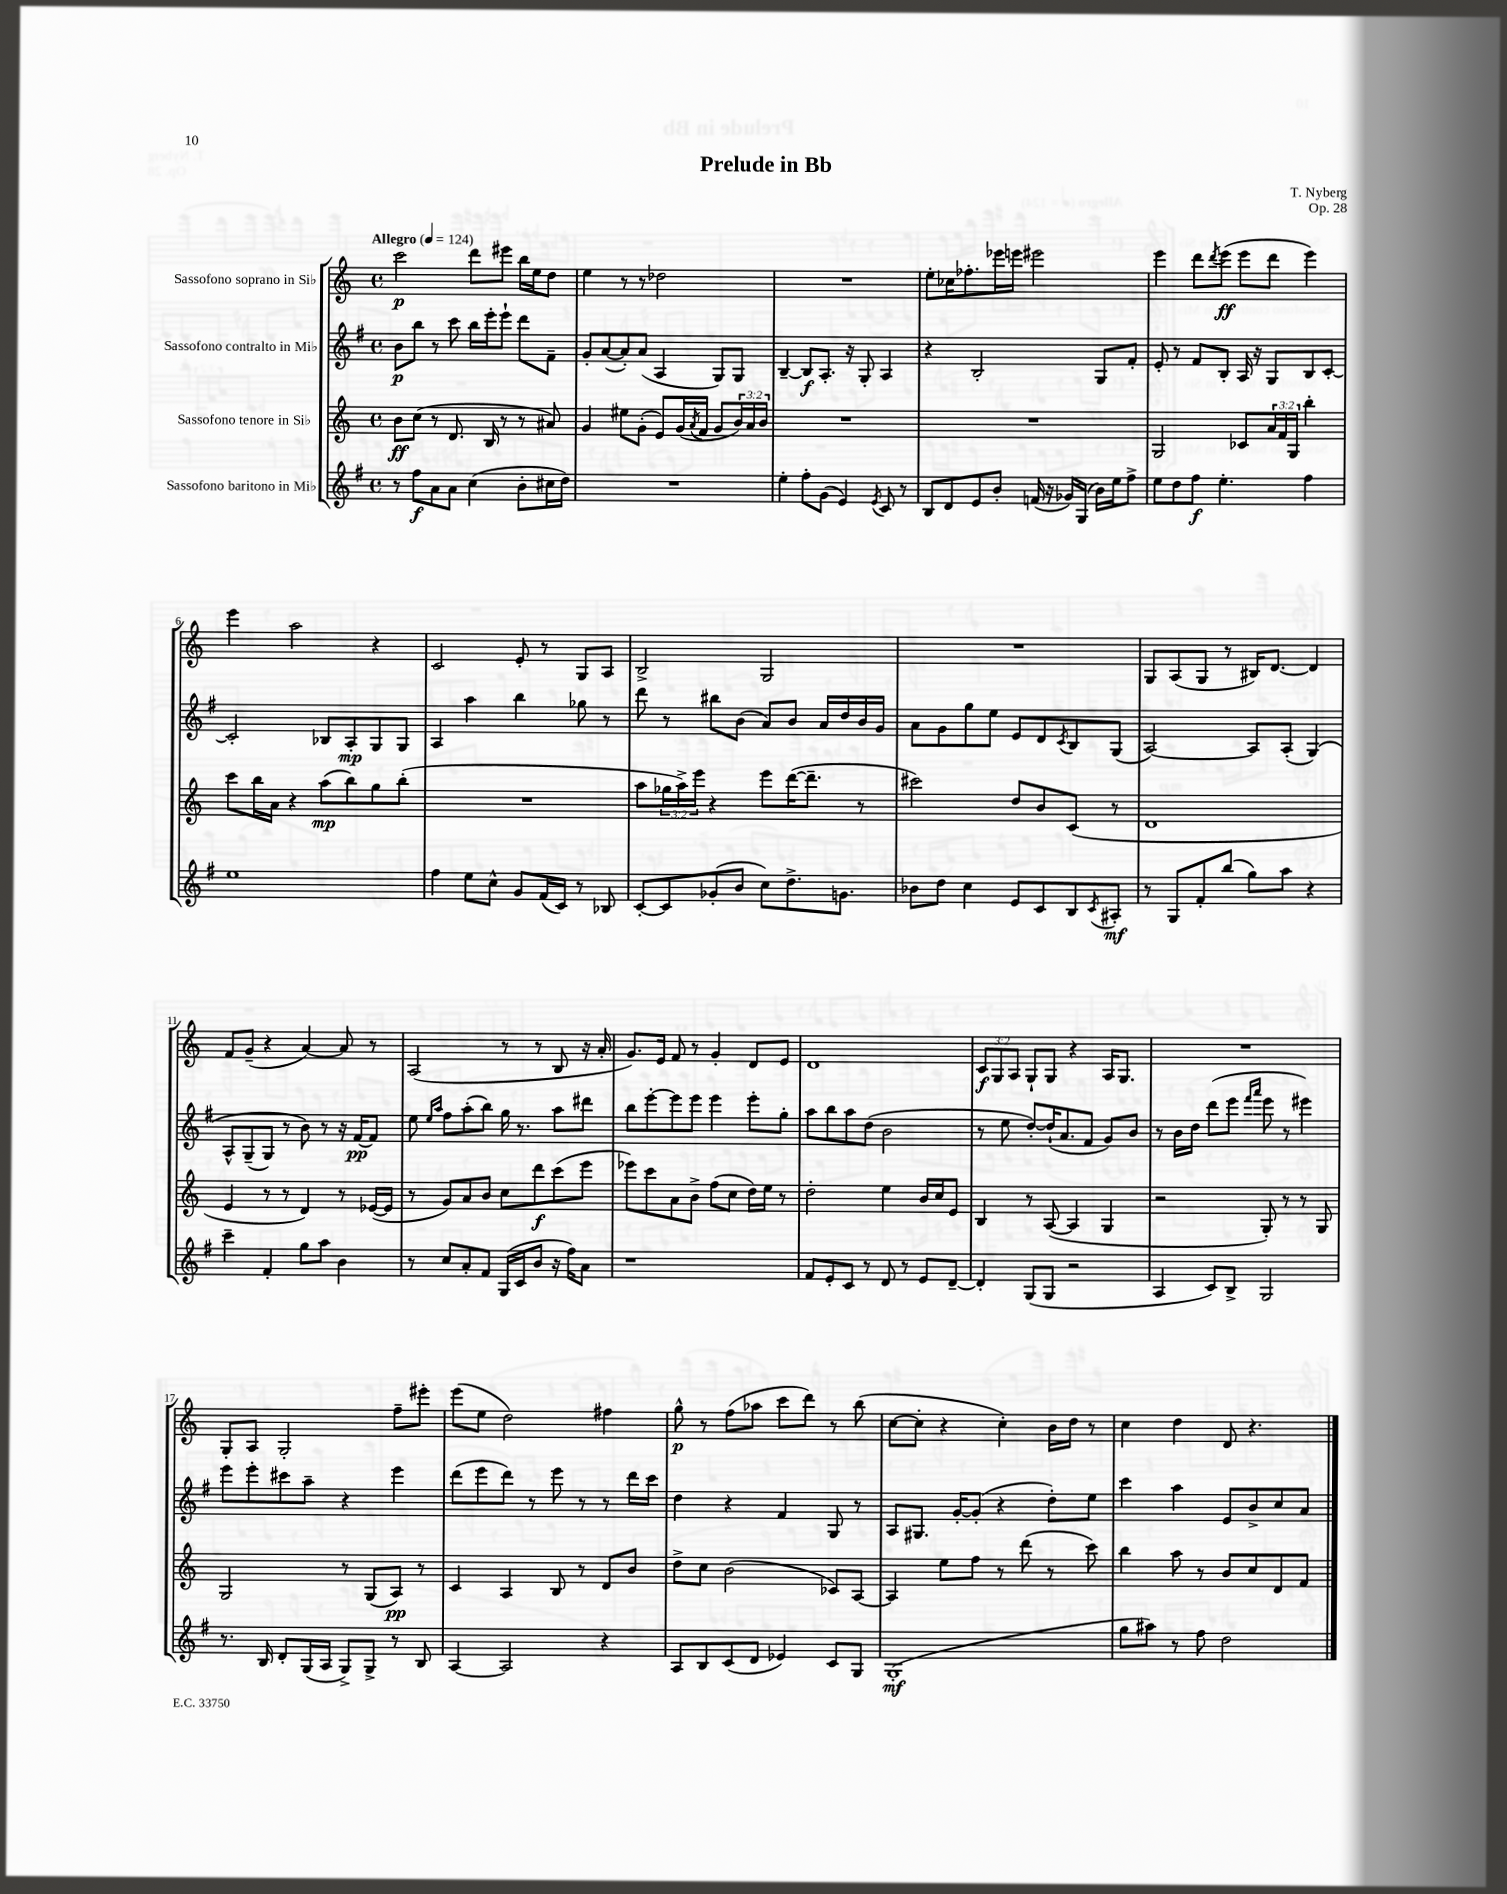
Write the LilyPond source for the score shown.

\header { title = "Prelude in Bb" composer = "T. Nyberg" opus = "Op. 28" }
<<
\new StaffGroup <<
\new Staff = "s0" \with { instrumentName = "Sassofono soprano in Sib" } {
    \clef treble \key c \major \defaultTimeSignature \time 4/4 \override Staff.TupletNumber.text = #tuplet-number::calc-fraction-text \tempo "Allegro" 4 = 124
    c'''2\p d'''8 eis'''8 b''16 e''16 d''8 |
    e''4 r8 r8 des''2 |
    R1 |
    e''8-. ces''16 fes''8.-. ees'''16 e'''16 eis'''2 |
    e'''4 d'''8 \acciaccatura { d'''8 } e'''8\ff( e'''8 d'''8 e'''4) |
    e'''4 a''2 r4 |
    c'2 e'8-. r8 g8 a8 |
    b2-> g2 |
    R1 |
    g8 a8( g8 r8 bis16) d'8.~ d'4 |
    f'8 g'8--( r4 a'4~) a'8 r8 |
    a2( r8 r8 b8 r16 a'16-. |
    g'8.) e'16 f'8 r8 g'4-. d'8 e'8 |
    d'1 |
    \tuplet 3/2 { c'8\f g8 a8 } g8-! g8 r4 a16 g8. |
    R1 |
    g8-. a8 g2-. f''8-- eis'''8-. |
    e'''8( e''8 d''2) fis''4 |
    g''8-^\p r8 f''8( aes''8 c'''8 d'''8) r8 b''8( |
    c''8~ c''8-. r4 c''4-.) b'16 d''16 r8 |
    c''4 d''4 d'8 r4. \bar "|." |
}
\new Staff = "s1" \with { instrumentName = "Sassofono contralto in Mib" } {
    \clef treble \key g \major \defaultTimeSignature \time 4/4
    b'8\p b''8 r8 c'''8 b''16 e'''16-. e'''8-! d'''8 fis'8-- |
    g'8-. a'8~( a'8-.) a'8( a4 g8) g8 |
    b4~-- b8\f a8.-. r16 g8-. a4 |
    r4 b2-. g8 fis'8-. |
    e'8-. r8 fis'8 b8-. a16 r16 g8 b8 c'8~-. |
    c'2-. bes8 a8-.\mp g8 g8 |
    a4 a''4 b''4 ges''8 r8 |
    d'''8 r8 bis''8 b'8( a'8) b'8 a'16 d''16 b'16 g'16 |
    a'8 g'8 g''8 e''8 e'8 d'8 \acciaccatura { c'8 } b8 g8( |
    a2~) a8 a8-.( g4)\( |
    a8-^ g8--( g8) r8 b'8\) r8 r16 fis'16~\pp fis'8 |
    e''8 \grace { e''16 a''16 } fis''8 a''8-.( b''8) g''16 r8. a''8 dis'''8 |
    b''8 e'''8~-. e'''8 e'''8 e'''4 e'''8-. g''8-. |
    a''8 b''8 a''8 d''8( b'2 |
    r8 e''8 d''8~-.) d''16-!( a'8. fis'8 g'8) b'8 |
    r8 b'16 d''16 d'''8( e'''8 \grace { fis'''16 a'''16 } e'''8 r8 eis'''4) |
    e'''8 e'''8-. cis'''8 a''8-- r4 e'''4 |
    d'''8( e'''8 d'''8) r8 e'''8 r8 r8 d'''16 c'''16 |
    d''4 r4 fis'4 g8 r8 |
    a8 gis8. g'16~-. g'8-.( r4 d''8-.) e''8 |
    c'''4 a''4 e'8 b'8-> c''8 a'8 \bar "|." |
}
\new Staff = "s2" \with { instrumentName = "Sassofono tenore in Sib" } {
    \clef treble \key c \major \defaultTimeSignature \time 4/4 \override Staff.TupletNumber.text = #tuplet-number::calc-fraction-text
    b'8\ff c''8( r8 d'8. b16 r8 r8 ais'8) |
    g'4 eis''8 g'8-.( e'8) g'16( \acciaccatura { a'8 } f'16 g'8 \tuplet 3/2 { b'16) a'16 b'16 } |
    R1 |
    R1 |
    g2 ces'8 \tuplet 3/2 { a'16 f'16 g16 } b''4-. |
    c'''8 b''16 a'16 r4 a''8\mp( b''8) g''8 b''8-.( |
    R1 |
    a''8 \tuplet 3/2 { ges''16 a''16->) e'''16 } r4 e'''8 d'''16~( d'''8.-- r8 |
    cis'''2) d''8 b'8 c'8( r8 |
    d'1 |
    e'4 r8 r8 d'4) r8 ees'16~( ees'16 |
    r8 g'8) a'8 b'8 c''8 d'''8\f c'''8( e'''8 |
    ees'''8) c'''8 a'8 b'8-> f''8( c''8 d''16) e''16 r8 |
    d''2-. e''4 b'16 c''16 e'8 |
    b4 r8 a8~( a4 g4 |
    r2 g8-.) r8 r8 g8 |
    g2 r8 g8( a8\pp) r8 |
    c'4 a4 b8 r8 d'8 b'8 |
    d''8-> c''8 b'2( ces'8) a8~ |
    a4 e''8 f''8 r8 d'''8( r8 c'''8) |
    b''4 a''8 r8 b'8 c''8 d'8 f'8 \bar "|." |
}
\new Staff = "s3" \with { instrumentName = "Sassofono baritono in Mib" } {
    \clef treble \key g \major \defaultTimeSignature \time 4/4
    r8 fis''8\f a'8 a'8 c''4( b'8-. cis''16 d''16) |
    R1 |
    e''4-. fis''8-. g'8( e'4) \acciaccatura { e'8 } c'8 r8 |
    b8 d'8 e'8 b'8-. f'16( r16 ges'16) g16( b'16) e''16 fis''8-> |
    e''8 d''8 fis''8\f e''4.-. fis''4 |
    e''1 |
    fis''4 e''8 c''8-^ g'8 fis'16( c'16) r8 bes8 |
    c'8~-. c'8 ges'8-.( b'8 c''8) d''8.-> g'8. |
    bes'8 d''8 c''4 e'8 c'8 b8 \acciaccatura { c'8 } ais8-.\mf |
    r8 g8 fis'8-. b''8( g''8) a''8 r4 |
    c'''4-- fis'4-. g''8 a''8 b'4 |
    r8 c''8 a'8-. fis'8 g16( c'16 b'8 r16 fis''16) a'8 |
    r1 |
    fis'8 e'8-. c'8 r8 d'8 r8 e'8 d'8~-- |
    d'4-. g8( g8 r2 |
    a4 c'8) b8-> g2 |
    r8. b16 d'8-. g16( a16 g8->) g8-> r8 b8 |
    a4~ a2 r4 |
    a8 b8 c'8( d'8 ees'4) c'8 g8 |
    g1-.\mf( |
    g''8 ais''8) r8 fis''8 d''2 \bar "|." |
}
>>
>>
